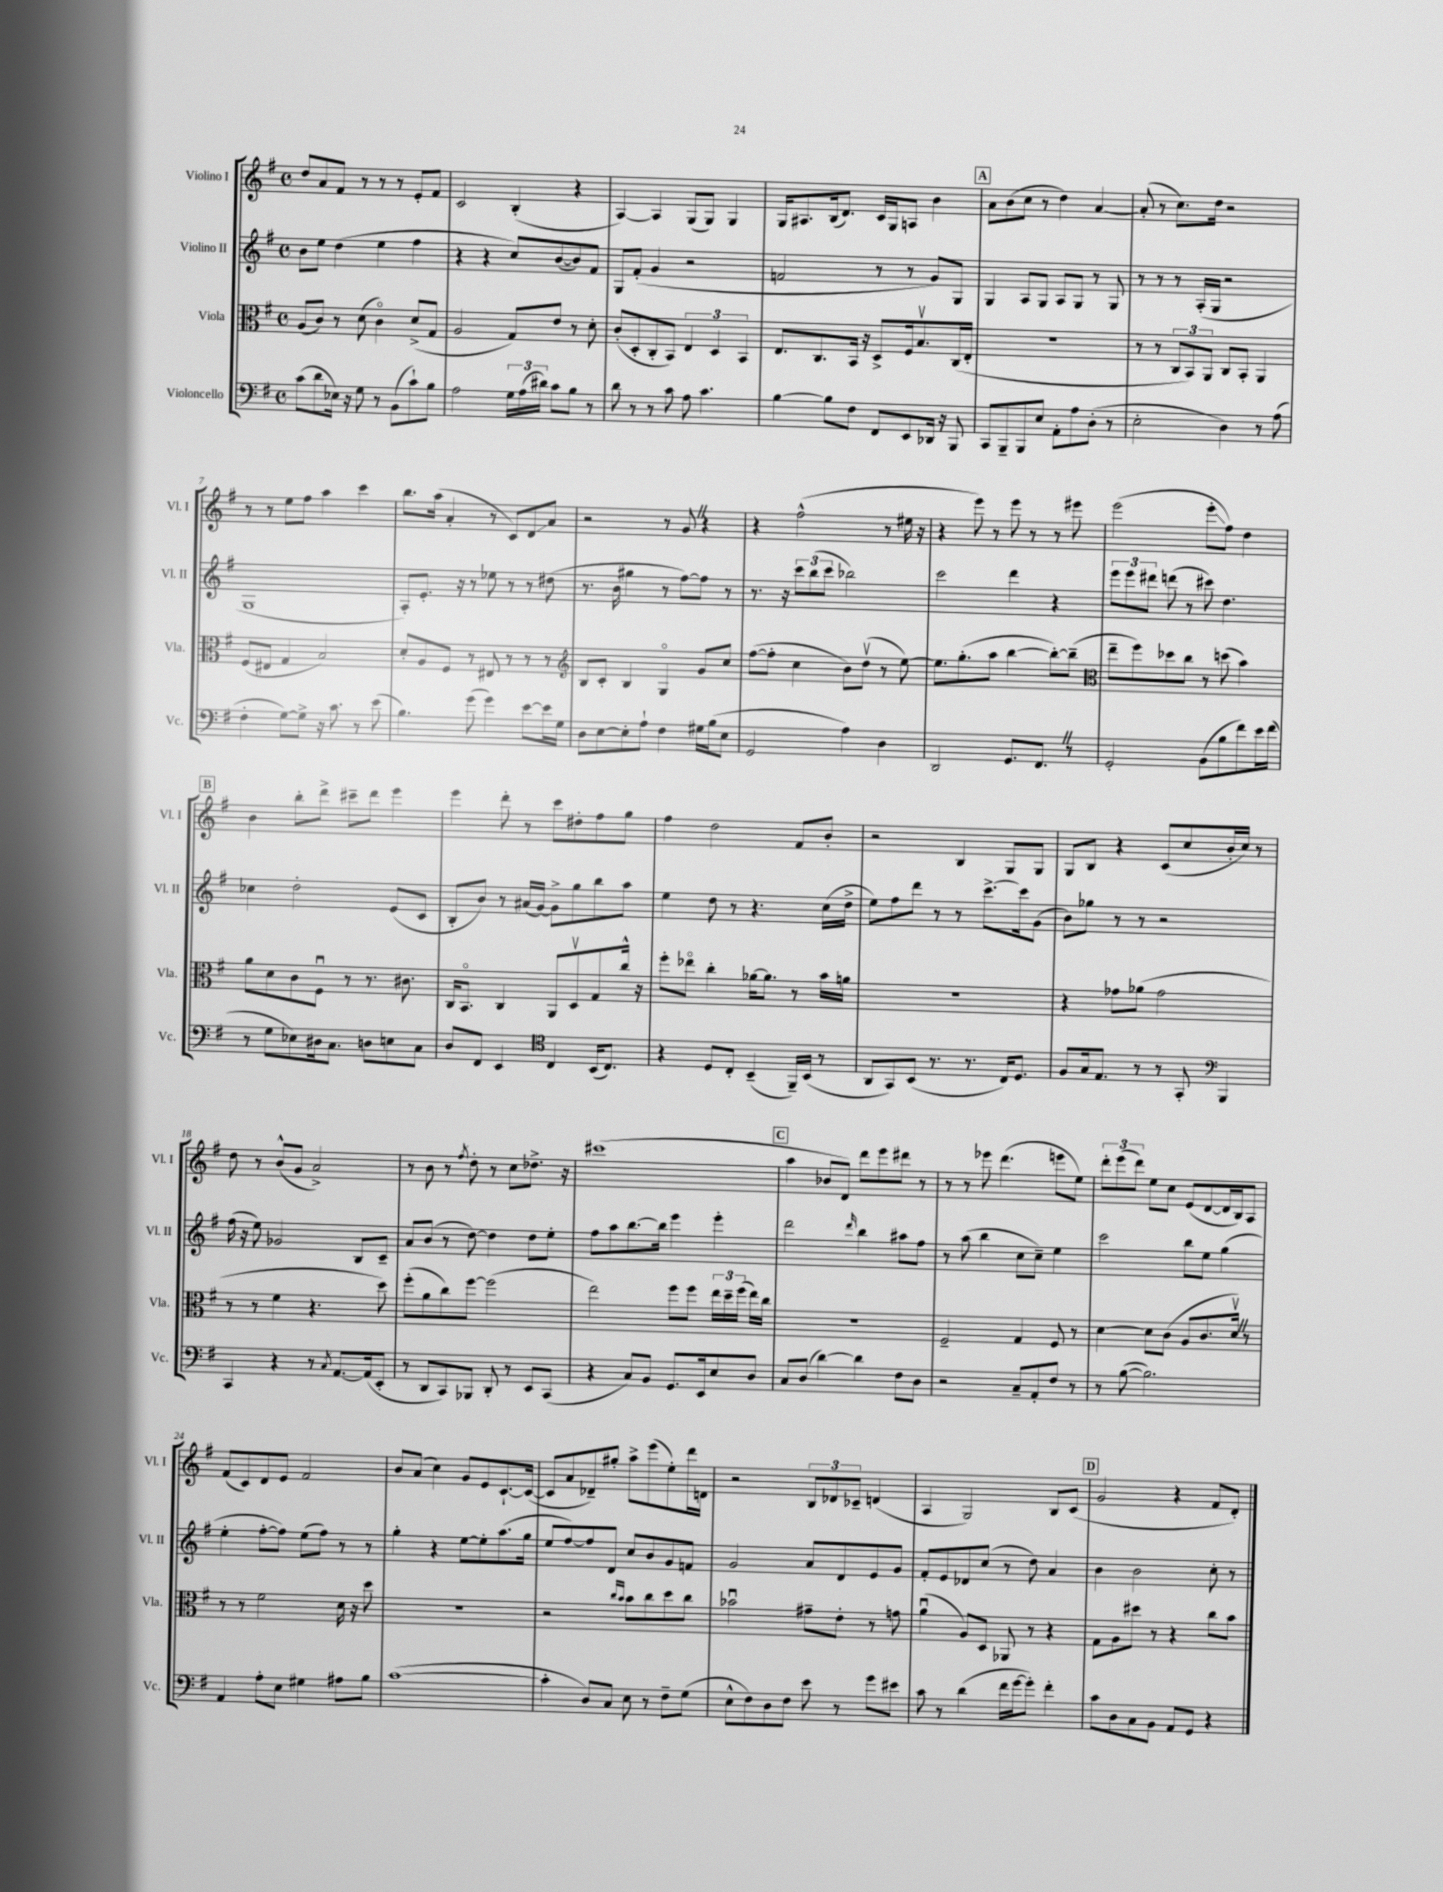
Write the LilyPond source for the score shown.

<<
\new StaffGroup <<
\new Staff = "s0" \with { instrumentName = "Violino I" shortInstrumentName = "Vl. I" } {
    \clef treble \key g \major \defaultTimeSignature \time 4/4
    \autoBeamOff d''8[ a'8 fis'8] r8 r8 r8 e'8[-. fis'8] |
    c'2 b4-.( r4 |
    a4~) a4 g8[( g8]) g4 |
    g16[ ais8. b16( d'8.]) c'16[ g16 a8] b'4 |
    \mark \markup { \box "A" } a'8[ b'8( c''8] r8 d''4) a'4~ |
    a'8-.( r8 c''8.[) d''16] r2 |
    r8 r8 e''8[ fis''8] a''4 c'''4 |
    b''8.[ a''16]( a'4-. r8 c'8[) d'8\glissando a'8] |
    r2 r8 g'8 \once \override BreathingSign.text = \markup { \musicglyph "scripts.caesura.straight" } \breathe r4 |
    r4 fis''2-^( r8 eis''16 r16 |
    r4 e'''8) r8 e'''8 r8 r8 eis'''8 |
    e'''2( e'''8[-.\glissando fis''8]) d''4 |
    \mark \markup { \box "B" } b'4 b''8[-. d'''8]-> cis'''8[-- d'''8] e'''4 |
    e'''4 d'''8-. r8 c'''8[ dis''8-. fis''8 g''8] |
    fis''4 d''2 fis'8[ b'8]-. |
    r2 b4 g8[ g8] |
    g8[ b8] r4 c'8[( c''8 b'16-. c''16]) r8 |
    d''8 r8 b'8[-^( g'8] a'2->) |
    r8 b'8 r8 \acciaccatura { fis''8 } d''8-. r8 c''8[ des''8.]-> r16 |
    cis'''1( |
    \mark \markup { \box "C" } a''4 bes'8[ d'8]) d'''8[ e'''8 dis'''8] r8 |
    r8 r8 ees'''8 d'''4.( e'''8[ e''8]) |
    \tuplet 3/2 { d'''8[-. e'''8( d'''8]) } e''8[ c''8] e'8[( d'8~ d'16 b16) a8] |
    fis'8[( c'8) d'8 e'8] fis'2 |
    b'8[ a'8]( c''4) g'8[ e'8 c'8.~-! c'16]~( |
    c'8[ a'8 des'8--) gis''8]-. a''8[-> e'''8( e''8-.) d'''16 d'16] |
    r2 \tuplet 3/2 { b8[ des'8 ces'8]-- } d'4( |
    a4 g2) b8[ c'8]( |
    \mark \markup { \box "D" } g'2 r4 fis'8[ d'8]-.) \bar "|." |
}
\new Staff = "s1" \with { instrumentName = "Violino II" shortInstrumentName = "Vl. II" } {
    \clef treble \key g \major \defaultTimeSignature \time 4/4
    \autoBeamOff b'8[ e''8] d''4( e''4 fis''4 |
    r4 r4 c''8[) b'8~( b'8) fis'8] |
    g8[ fis'8]-.( g'4 r2 |
    f'2 r8 r8 g'8[) g8] |
    \mark \markup { \box "A" } g4 a8[ g8] a8[ g8] r8 g8 |
    r8 r8 r8 a16[-.( g16] r2 |
    g1 |
    a8[-.) e'8.]-. r16 r8 ees''8 r8 r8 dis''8( |
    r8. b'16 gis''4 r8 fis''8[~) fis''8] r8 |
    r8. r16 \tuplet 3/2 { c'''8[ b''8( c'''8] } bes''2) |
    c'''2 d'''4 r4 |
    \tuplet 3/2 { e'''8[ e'''8 dis'''8] } d'''8( r8 cis'''8) d''4. |
    \mark \markup { \box "B" } ces''4 d''2-. e'8[( c'8] |
    b8[-. b'8]) r8 ais'16[( g'16]~) g'8[-> g''8 b''8 a''8] |
    e''4 d''8 r8 r4. c''16[( d''16]-> |
    e''8[) fis''8 d'''8] r8 r8 c'''8.[~-> c'''16 g'8]( |
    b'8[) ges''8] r8 r8 r2 |
    fis''16( r16 e''8) ges'2 b8[ c'8]-- |
    a'8[ b'8]( r8 d''8~) d''4 d''8[ e''8]-. |
    fis''8[ a''8 b''8.~ b''16] e'''4 e'''4-. |
    \mark \markup { \box "C" } d'''2 \grace { d'''16 } b''4 ais''8[ fis''8] |
    r8 a''8( b''4 c''8[ c''8]--) e''4 |
    c'''2 b''8[ e''8] g''4( |
    e''4-. fis''8[~-. fis''8]) e''8[( fis''8]) r8 r8 |
    g''4-. r4 e''8[~ e''8-. a''8.( g''16] |
    e''8[ fis''8~) fis''8 d'8] c''8[ b'8 g'8 f'8] |
    g'2 a'8[ d'8 e'8 g'8] |
    fis'8[-. e'8 des'8 c''8]( r8 d''8) a'4 |
    \mark \markup { \box "D" } b'4 b'2 c''8-. r8 \bar "|." |
}
\new Staff = "s2" \with { instrumentName = "Viola" shortInstrumentName = "Vla." } {
    \clef alto \key g \major \defaultTimeSignature \time 4/4
    \autoBeamOff a8[( c'8]) r8 d'8( c'4\flageolet) d'8[->( g8] |
    a2 g8[) e'8] r8 d'8-. |
    c'8[-.( d8-. c8-. b,8]) \tuplet 3/2 { e4 d4 b,4 } |
    e8.[ c8. b,16] r16 d8[-> fis16 b8.\upbow c16( e16]-. |
    \mark \markup { \box "A" } R1 |
    r8 r8 \tuplet 3/2 { c8[ b,8) a,8] } c8[ b,8]-. a,4 |
    fis8[( eis8] g4 b2) |
    d'8[-. a8 fis8] r8 eis8 r8 r8 r8 |
    \clef treble b8[ c'8]-. b4 g4\flageolet g'8[ c''8] |
    fis''8[~( fis''8]-. c''4 b'8[) d''8]\upbow( r8 e''8~) |
    e''8.[ g''8.-.( a''8] b''4~ b''8[~-.) b''8]--( |
    \clef alto e''8[-- fis''8) des''8 c''8] r8 d''8( b'4) |
    \mark \markup { \box "B" } a'8[ d'8 c'8 fis8]\downbow r8 r8. cis'8. |
    c16[ b,8.]\flageolet c4 a,8[ d8\upbow g8 c''16]-^ r16 |
    fis''8[-. ees''8]\flageolet c''4-. aes'16[~ aes'8.] r8 b'16[ a'16] |
    R1 |
    r4 ges'8[ aes'8]( ges'2 |
    r8 r8 fis'4 r4. d''8) |
    fis''8[-.( a'8 c''8) fis''8]~ fis''2( |
    e''2) fis''8[ fis''8] \tuplet 3/2 { e''16[ d''16-- fis''16]( } e''16[) c''16] |
    \mark \markup { \box "C" } R1 |
    fis2-- g4 fis8 r8 |
    d'4~ d'8[ c'8]( a8[ c'8. d'16]\upbow) \once \override BreathingSign.text = \markup { \musicglyph "scripts.caesura.straight" } \breathe r8 |
    r8 r8 fis'2 d'16 r16 d''8 |
    R1 |
    r2 \grace { c''16[ b'16] } b'8[ c''8 d''8 c''8] |
    bes'2\downbow gis'8[-- e'8]-. r8 g'8 |
    a'4\downbow( a8[) d8] aes,8 r8 r4 |
    \mark \markup { \box "D" } g8[ a8 dis''8] r8 r4 c''8[ b'8] \bar "|." |
}
\new Staff = "s3" \with { instrumentName = "Violoncello" shortInstrumentName = "Vc." } {
    \clef bass \key g \major \defaultTimeSignature \time 4/4
    \autoBeamOff c'8[( d'8 ees16]) r16 g8 r8 b,8[( c'8-!) b8] |
    a2 \tuplet 3/2 { g16[ a16( dis'16]) } c'8[ b8] r8 |
    d'8 r8 r8 c'8 a8 c'4. |
    b4~ b8[ fis8] fis,8[ e,8 des,16] r16 b,,8 |
    \mark \markup { \box "A" } c,8[ b,,8-- b,,8 e8] a,8[-. a8 d8]-.( r8 |
    e2-. d4) r8 a8( |
    fis4-. g8[~) g8]-> r16 c'8. r8 e'8( |
    b4.) g'8( g'4) e'8[~ e'16 g16] |
    d8[ e8~ e8-. a8]-! fis4 gis16[ b16( e8] |
    g,2 a4) d4 |
    d,2 g,8.[ fis,8.] \once \override BreathingSign.text = \markup { \musicglyph "scripts.caesura.straight" } \breathe r8 |
    g,2-. b,8[( b8 fis'8) e'16 fis'16]( |
    \mark \markup { \box "B" } r8 g8[ ees8) dis16 c8.] d8[ e8 c8] |
    d8[ fis,8] e,4 \clef tenor c4 b,16[( c8.]) |
    r4 d8[ c8]-. b,4--( fis,16[--) b,16]( r8 |
    a,8[ g,8) b,8]( r8. r8. c16[) d8.] |
    fis8[ g16 e8.] r8 r8 g,8-. \clef bass b,,4 |
    c,4 r4 r8 \acciaccatura { c8 } a,8.[~ a,16( e,8]-. |
    r8 d,8[ c,8) bes,,8] d,8-. r8 e,8[ c,8]( |
    r4 c8[) b,8] g,8.[ e,16 e8 d8] |
    \mark \markup { \box "C" } c8[ d8]( d'4~) d'4 fis8[ d8] |
    r2 c8[-- a,8-. fis8] r8 |
    r8 b8~( b2.) |
    a,4 a8[-. e8] gis4 ais8[ b8] |
    c'1~( |
    c'4-. d8[) c8] e8 r8 fis8[-- g8]( |
    e8[-^ fis8) d8 fis8] e'8 r8 g'8[ eis'8] |
    c'8 r8 d'4( fis'16[ g'16~ g'8]-.) fis'4-. |
    \mark \markup { \box "D" } c'8[ d8 c8 b,8] a,8[ g,8] r4 \bar "|." |
}
>>
>>
